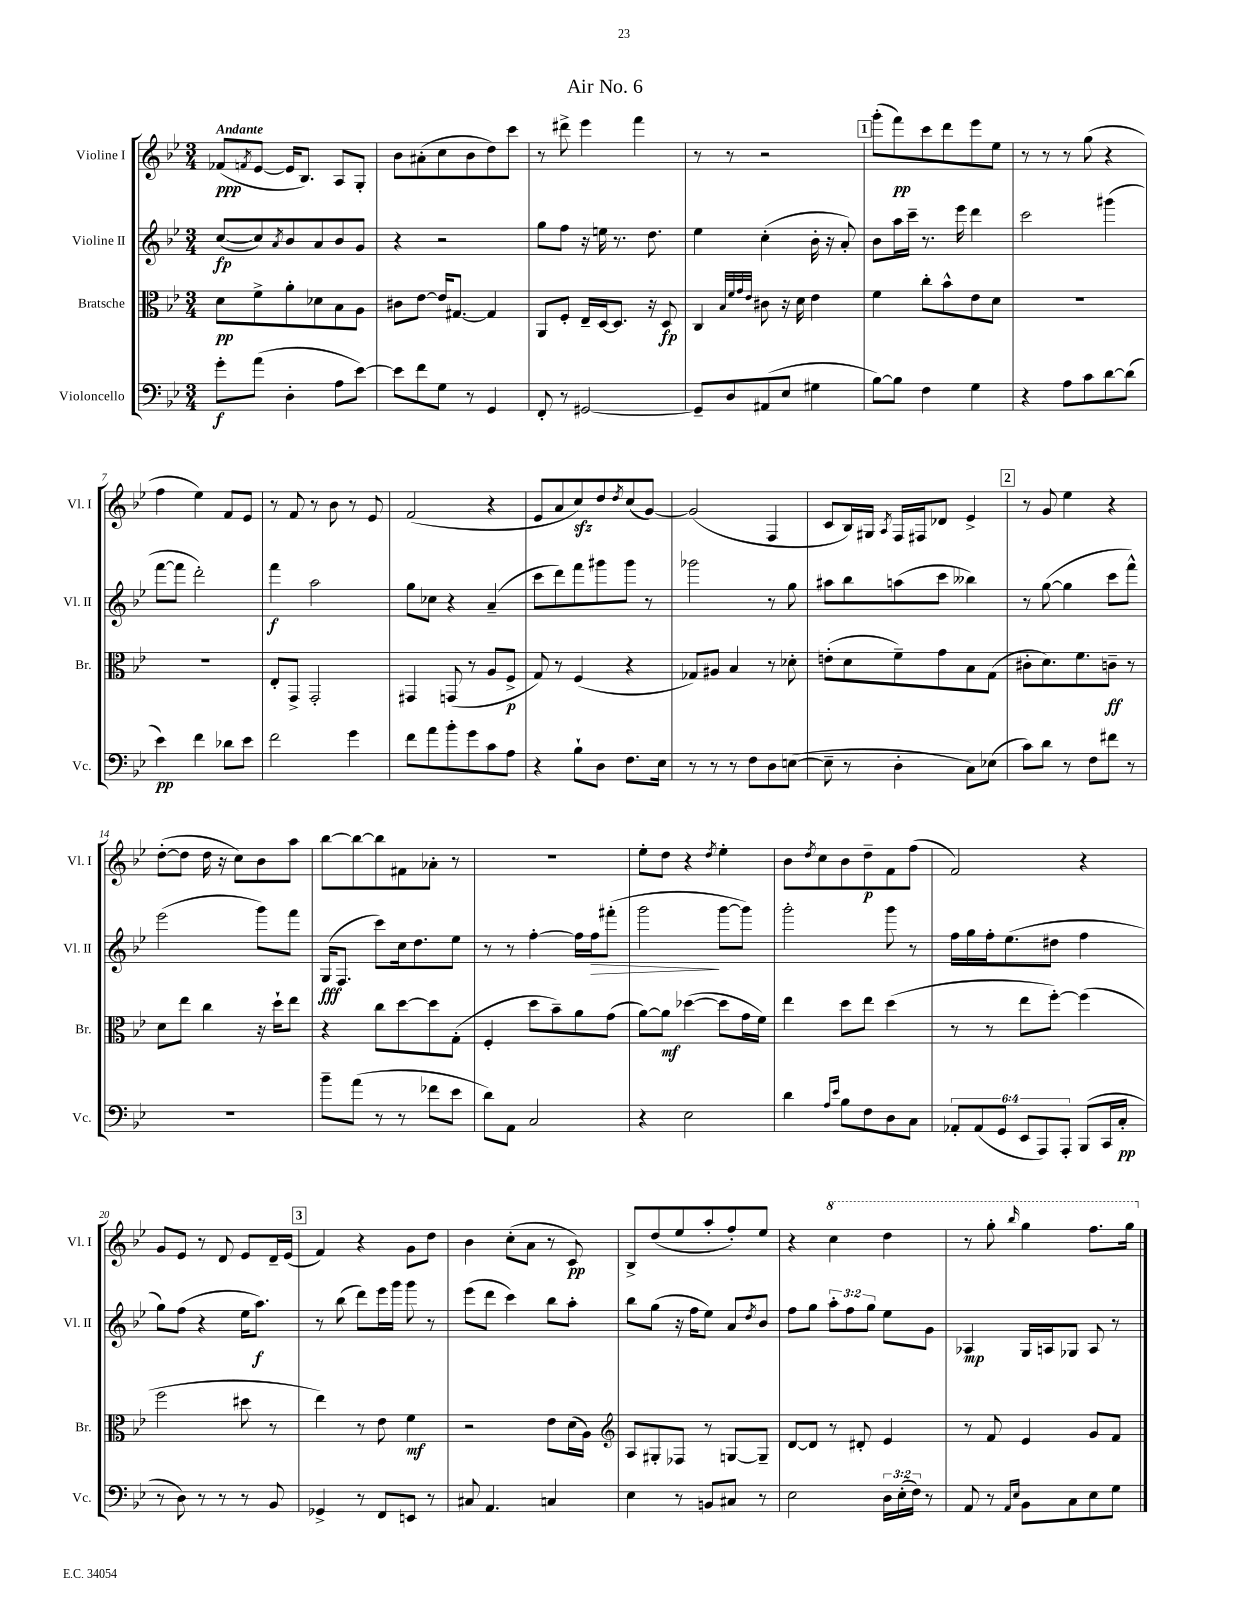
\header { title = "Air No. 6" }
<<
\new StaffGroup <<
\new Staff = "s0" \with { instrumentName = "Violine I" shortInstrumentName = "Vl. I" } {
    \clef treble \key bes \major \numericTimeSignature \time 3/4 \tempo "Andante"
    fes'8\ppp( \acciaccatura { f'8 } ees'8~ ees'16 bes8.) a8 g8-. |
    bes'8 ais'8-.( c''8 bes'8 d''8) c'''8 |
    r8 dis'''8-> ees'''4 f'''4 |
    r8 r8 r2 |
    \mark \markup { \box "1" } g'''8-.( f'''8\pp) c'''8 d'''8 ees'''8 ees''8 |
    r8 r8 r8 g''8( r4 |
    f''4 ees''4) f'8 ees'8 |
    r8 f'8 r8 bes'8 r8 ees'8 |
    f'2( r4 |
    ees'8 a'8 c''8\sfz) d''8 \acciaccatura { d''8 } c''8( g'8~) |
    g'2( f4 |
    c'8 bes16) gis16 \acciaccatura { a8 } f16 fis16 des'8 ees'4-> |
    \mark \markup { \box "2" } r8 g'8 ees''4 r4 |
    d''8~-.( d''8 d''16 r16 c''8) bes'8 a''8 |
    bes''8~ bes''8~ bes''8 fis'8 aes'8-. r8 |
    R2. |
    ees''8-. d''8 r4 \acciaccatura { d''8 } ees''4-. |
    bes'8 \acciaccatura { d''8 } c''8 bes'8 d''8--\p f'8 f''8( |
    f'2) r4 |
    g'8 ees'8 r8 d'8 ees'8 d'16-- ees'16( |
    \mark \markup { \box "3" } f'4) r4 g'8 d''8 |
    bes'4 c''8-.( a'8 r8 c'8\pp) |
    bes8-> d''8( ees''8 a''8-. f''8-.) ees''8 |
    r4 \ottava #1 c'''4 d'''4 |
    r8 g'''8-. \grace { bes'''16 } g'''4 f'''8. g'''16 \ottava #0 \bar "|." |
}
\new Staff = "s1" \with { instrumentName = "Violine II" shortInstrumentName = "Vl. II" } {
    \clef treble \key bes \major \numericTimeSignature \time 3/4 \override Staff.TupletNumber.text = #tuplet-number::calc-fraction-text
    c''8~\fp( c''8) \acciaccatura { a'8 } bes'8 a'8 bes'8 g'8 |
    r4 r2 |
    g''8 f''8 r16 e''16 r8. d''8. |
    ees''4 c''4-.( bes'16-. r16 a'8-.) |
    \mark \markup { \box "1" } bes'8 a''16 c'''16-- r8. ees'''16 d'''4 |
    c'''2 gis'''4( |
    f'''8~ f'''8 d'''2-.) |
    f'''4\f a''2 |
    g''8 ces''8 r4 a'4--( |
    c'''8 d'''8) f'''8 gis'''8 gis'''8 r8 |
    ges'''2 r8 g''8 |
    ais''8 bes''8 a''8( c'''8 beses''4) |
    \mark \markup { \box "2" } r8 g''8~( g''4 c'''8 f'''8-^) |
    ees'''2( g'''8) f'''8 |
    g16\fff( f8. c'''8) c''16 d''8. ees''8 |
    r8 r8 f''4~-. f''16 f''16\> fis'''8-.( |
    g'''2\! g'''8~ g'''8) |
    g'''2-. g'''8 r8 |
    f''16 g''16 f''16-. ees''8.( dis''8 f''4 |
    g''8) f''8( r4 ees''16 a''8.\f) |
    \mark \markup { \box "3" } r8 bes''8( d'''8) ees'''16 g'''16 g'''8 r8 |
    ees'''8( d'''8 c'''4) bes''8 a''8-. |
    bes''8 g''8( r16 f''16 ees''8) a'8 \acciaccatura { d''8 } bes'8 |
    f''8 g''8 \tuplet 3/2 { a''8-. f''8 g''8 } ees''8 g'8 |
    aes4\mp g16 a16 ges8 a8 r8 \bar "|." |
}
\new Staff = "s2" \with { instrumentName = "Bratsche" shortInstrumentName = "Br." } {
    \clef alto \key bes \major \numericTimeSignature \time 3/4
    d'8\pp f'8-> a'8-. des'8 bes8 a8 |
    cis'8 ees'8~ ees'16 gis8.~ gis4 |
    a,8 f8-. ees16-- d16~ d8. r16 d8\fp |
    c4 \grace { bes32 f'32 g'32 ees'32 } cis'8 r16 d'16 ees'4 |
    \mark \markup { \box "1" } f'4 c''8-. bes'8-^ ees'8 d'8 |
    R2. |
    R2. |
    ees8-. g,8-> g,2-. |
    gis,4 g,8( r8 a8 f8->\p |
    g8) r8 f4( r4 |
    ges8) ais8 bes4 r8 des'8-. |
    e'8-.( d'8 f'8--) g'8 bes8 g8( |
    \mark \markup { \box "2" } cis'8-. d'8.) f'8. c'8--\ff r8 |
    d'8 ees''8 c''4 r16 d''16-! ees''8 |
    r4 c''8 d''8~ d''8 g8-.( |
    f4-. d''8 bes'8--) a'8 g'8( |
    a'8~) a'8\mf des''4~( des''8 g'16 f'16) |
    ees''4 d''8 ees''8 d''4( |
    r8 r8 ees''8 f''8~-.) f''4( |
    f''2 dis''8 r8 |
    \mark \markup { \box "3" } ees''4) r8 ees'8 f'4\mf |
    r2 ees'8 d'16( a16) |
    \clef treble a8 gis8-. fes8 r8 g8~ g8-- |
    d'8~ d'8 r8 dis'8-. ees'4 |
    r8 f'8 ees'4 g'8 f'8 \bar "|." |
}
\new Staff = "s3" \with { instrumentName = "Violoncello" shortInstrumentName = "Vc." } {
    \clef bass \key bes \major \numericTimeSignature \time 3/4 \override Staff.TupletNumber.text = #tuplet-number::calc-fraction-text
    g'8-.\f a'8( d4-. a8 ees'8~) |
    ees'8 f'8 g8 r8 g,4 |
    f,8-. r8 gis,2~ |
    gis,8-- d8 ais,8( ees8 gis4 |
    \mark \markup { \box "1" } bes8~) bes8 f4 g4 |
    r4 a8 c'8 d'8~ d'8( |
    ees'4\pp) f'4 des'8 ees'8 |
    f'2 g'4 |
    f'8 a'8 bes'8-. g'8 c'8 a8 |
    r4 bes8-! d8 f8. ees16 |
    r8 r8 r8 f8 d8 e8~( |
    e8-- r8 d4-. c8) ees8( |
    \mark \markup { \box "2" } c'8) d'8 r8 f8 fis'8 r8 |
    R2. |
    bes'8-- a'8( r8 r8 fes'8 ees'8 |
    d'8) a,8 c2 |
    r4 ees2 |
    d'4 \grace { a16 ees'16 } bes8 f8 d8 c8 |
    \tuplet 6/4 { aes,8-. aes,8( g,8 ees,8 a,,8) a,,8-. } bes,,8( c,16 c16-.\pp |
    r8 d8) r8 r8 r8 bes,8 |
    \mark \markup { \box "3" } ges,4-> r8 f,8 e,8 r8 |
    cis8 a,4. c4 |
    ees4 r8 b,8 cis8 r8 |
    ees2 \tuplet 3/2 { d16 ees16-.( f16) } r8 |
    a,8 r8 \grace { a,16 ees16 } bes,8 c8 ees8 g8 \bar "|." |
}
>>
>>
